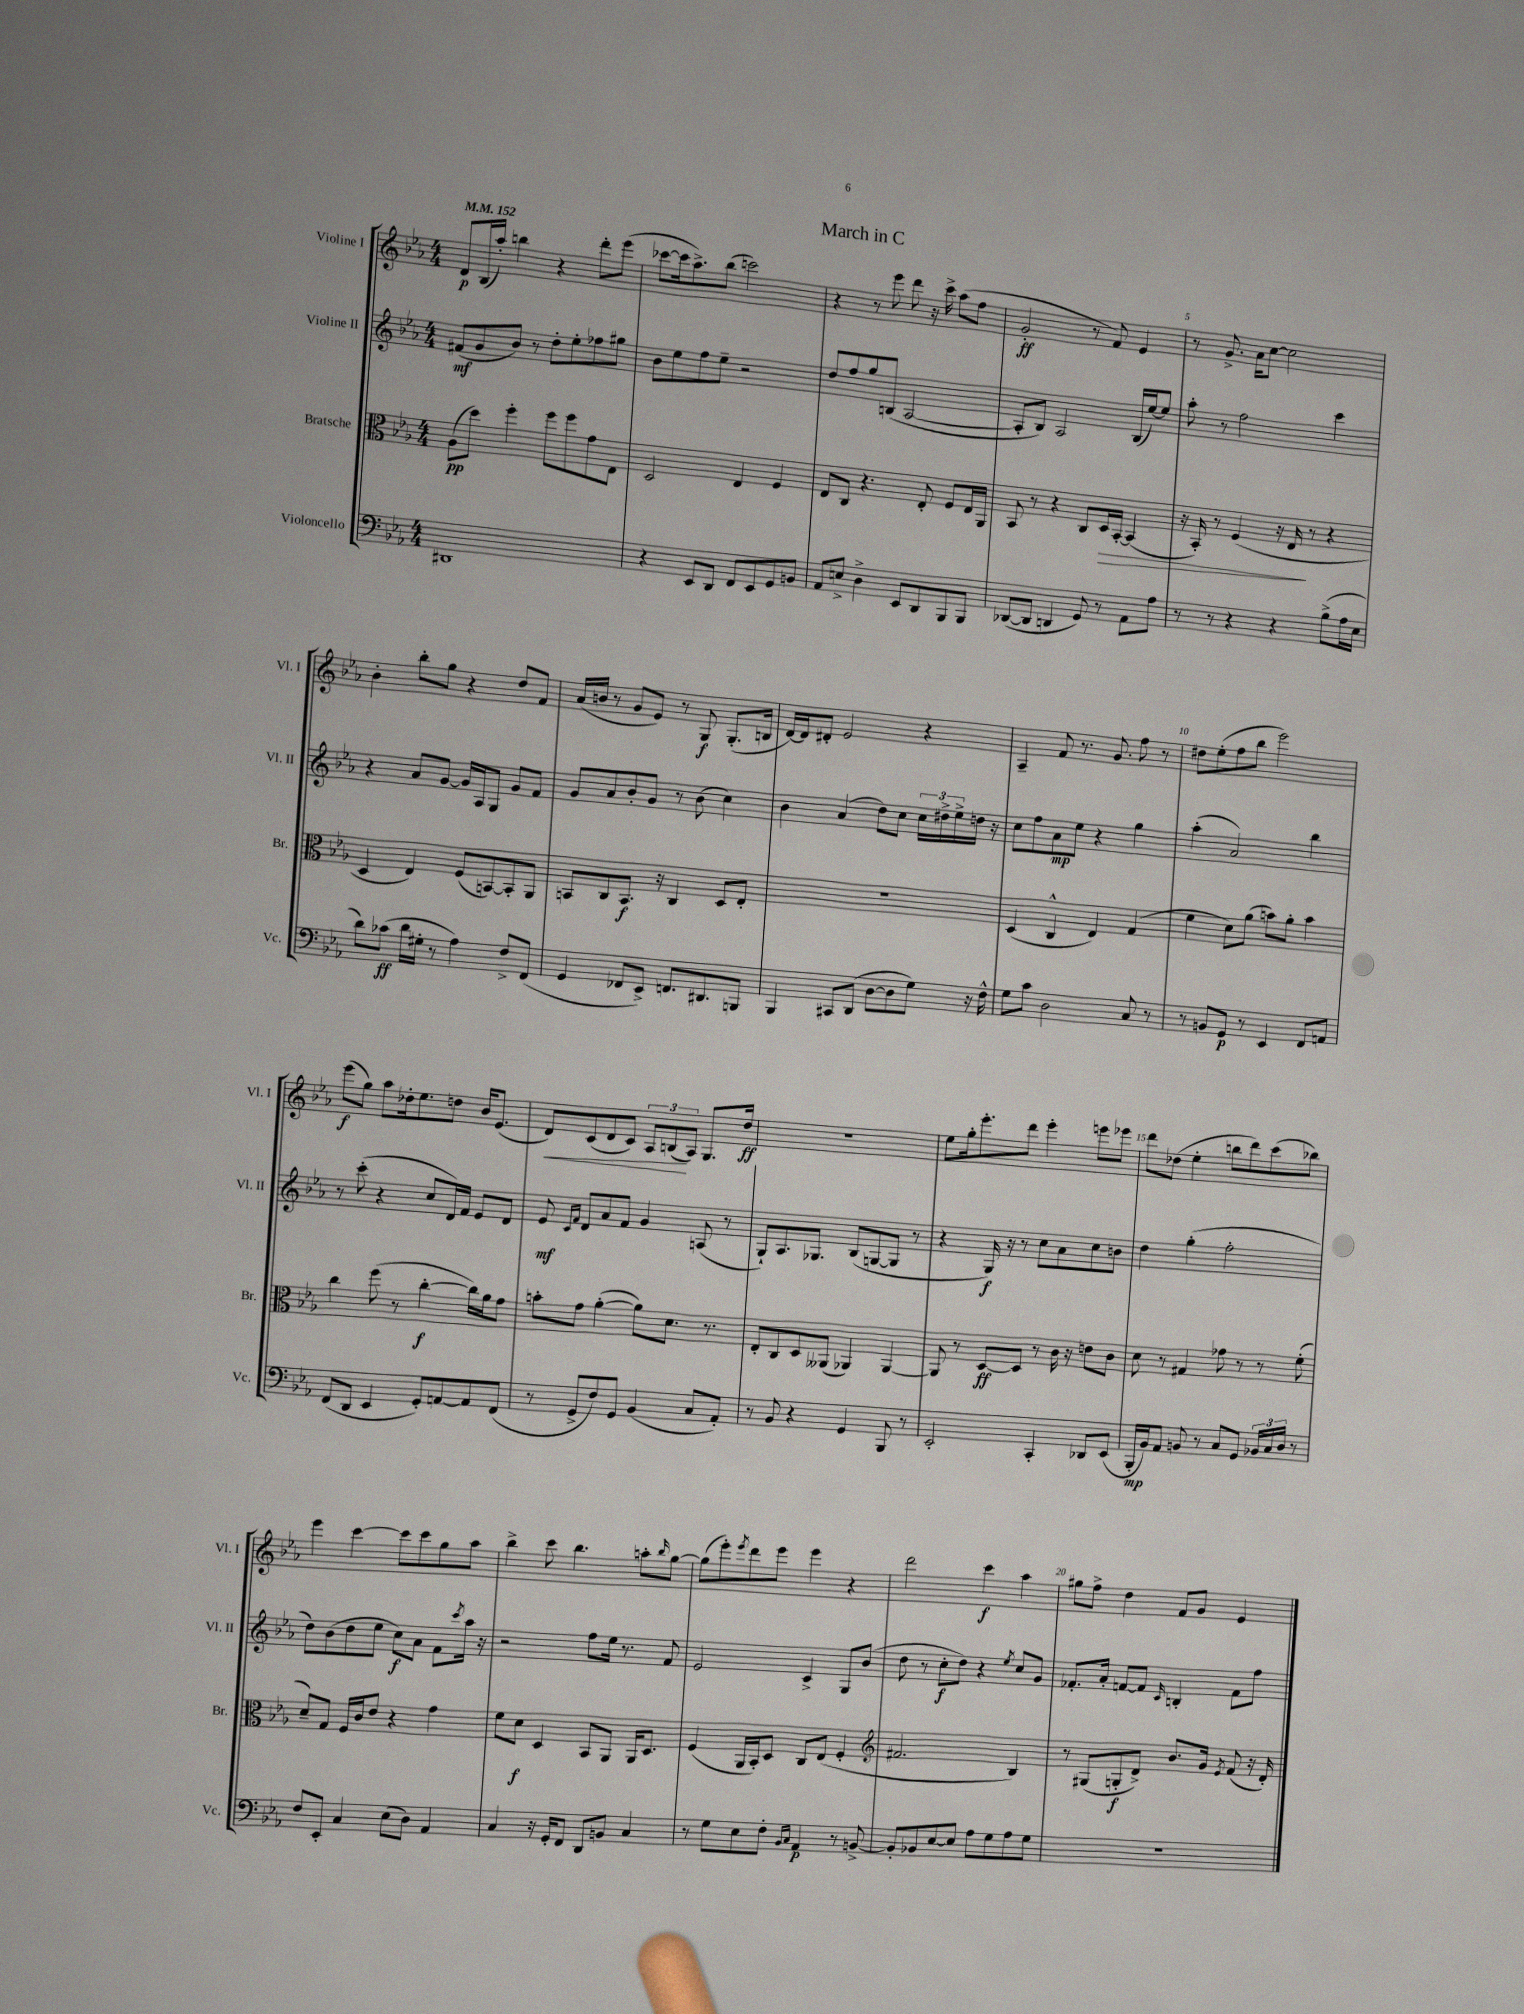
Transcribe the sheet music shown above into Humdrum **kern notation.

**kern	**kern	**kern	**kern
*staff4	*staff3	*staff2	*staff1
*clefF4	*clefC3	*clefG2	*clefG2
*k[b-e-a-]	*k[b-e-a-]	*k[b-e-a-]	*k[b-e-a-]
*M4/4	*M4/4	*M4/4	*M4/4
*MM152	*MM152	*MM152	*MM152
1DD#	(8A-\L	(8f#/L	8d/L
.	8dd\J)	8g/	(16B-/L
.	.	.	16aa-'/JJ)
.	4ff'\	8b-/J)	4bb\
.	.	8r	.
.	8ff\L	8dd'\L	4r
.	8ff\	8ee-'\	.
.	8g\	8ff-\	8ddd'\L
.	8E-\J	8gg#\J	(8eee-\J
=	=	=	=
4r	2D/	8b-\L	[8ccc-\L
.	.	8ee-\	16ccc-\]k
.	.	.	8.aa-^\)
8EE-/L	.	8ff\	.
8DD/J	.	8ee-~\J	(8bb-\J
8FF/L	4E-/	2r	2ccc\)
8EE-/	.	.	.
8GG/	4F/	.	.
8BB/J	.	.	.
=	=	=	=
8AA-/L	8E-/L	8dd/L	4r
8E^/J	8C/J	8ff/	.
4D^\	4.r	8gg/	8r
.	.	(8B/J	8eee-\
8EE-/L	.	[2A-/	8ddd\
8DD/	8E-'/	.	16r
.	.	.	16ccc^\
8BBB-/	8F/L	.	(8aa-\L
8BBB-/J	16E-/L	.	8ff\J
.	16AA-/JJ	.	.
=	=	=	=
([8DD-/L	8BB-/	8A-'/]L	2g'/
8DD-/]J	8r	8B-/J)	.
4DD/	4r	2A-/	.
8GG/)	8C/L	.	8r
8r	16D/L	.	8f/)
.	[16BB-'/JJ	.	.
8AA-\L	(4BB-/]	(16B-/LL	4e-/
.	.	[16ee-/J)	.
8A-\J	.	8ee-/]J	.
=	=	=	=
8r	16r	8aa-'\	8r
.	16BB-'/)	.	.
8r	8r	8r	8.g^/
4r	(4F/	2ff\	.
.	.	.	16a-\LK
.	.	.	[8cc\J
4r	16r	.	2cc\]
.	16E-/	.	.
.	8r	.	.
(8B-^\L	4r	4ccc\	.
16A-\L	.	.	.
16E-\JJ	.	.	.
=	=	=	=
8d\L)	4D/	4r	4b-'\
(8c-\J	.	.	.
16d\LL	4E-/)	8a-/L	8bb-'\L
16G#'\JJ	.	.	.
8r	.	[8g/J	8gg\J
4A-\)	(8F/L	16g/]LL	4r
.	.	16A-/J	.
.	[8BB/)	8G/J	.
8F^/L	8BB'/]	8g/L	8dd/L
(8FF/J	8AA-/J	8f/J	8f/J
=	=	=	=
4GG/	8BB/L	8g/L	(16a-/LL
.	.	.	16b/JJ
.	8C/	8a-/	8r
8FF-/L	8.BB/J	8b-'/	8g/L
8EE-^/J)	.	8g/J	8e-/J)
.	16r	.	.
8.FF/L	4C/	8r	8r
.	.	(8b-\	8G/
8.DD#/	.	.	.
.	8D/L	4cc\)	(8.G'/L
8BBB/J	8E-'/J	.	.
.	.	.	16B/Jk
=	=	=	=
4BBB-/	1r	4b-\	[16d/LL)
.	.	.	16d/]J
.	.	.	8d#'/J
8CC#/L	.	(4a-/	2e-/
(8DD/J	.	.	.
[8D\L	.	8dd\L)	.
8D\]	.	8cc\J	.
8G\J)	.	24cc\LL	4r
.	.	24dd#^\	.
.	.	24ee-^\	.
16r	.	16dd\JJ	.
16F^^\	.	16r	.
=	=	=	=
8G\L	(4D/	8cc\L	4A-~/
8c\J	.	8ff\	.
2D\	4C^^/	8a-\	8f/
.	.	8ee-\J	8.r
.	4E-/)	4r	.
.	.	.	8.g/
8C/	(4G/	4gg\	8ff\
8r	.	.	8r
=	=	=	=
8r	4f\	(4aa-'\	8dd#\L
8BB/L	.	.	(8ee-'\
8GG/J	8d\L)	2a-/)	8ff\
8r	(8a-\J	.	8bb-\J
4EE-/	8b\L)	.	2eee-\)
.	8a-'\J	.	.
8FF/L	4b\	4bb-\	.
8AA/J	.	.	.
=	=	=	=
(8FF/L	4cc\	8r	(8eee-\L
8DD/J	.	(8ccc'\	8gg\J)
4EE-/	(8ff\	4r	8aa-\L
.	8r	.	16dd-'\k
.	.	.	8.ee-\
8GG'/L)	[4cc'\	8cc/L	.
[8AA/	.	16d/L)	8dd\J
.	.	16f/JJ	.
8AA/]	16cc\]LL)	8e-/L	16b-/LK
.	16a-\J	.	(8.e-/J
(8FF/J	8g\J	8d/J	.
=	=	=	=
8r	8b'\L	8e-/	8d/L)
.	.	16qqc/LL	.
.	.	16qqf/JJ	.
8GG^/L	8g\J	8d/L	(8c/
8F/)	([4a-'\	8a-/	8d/
8GG/J	.	8f/J	8c/J)
(4BB-/	8a-\]L)	4g/	12A-/L
.	.	.	(12B/
.	8.d\J	.	.
.	.	.	12A-/J)
8C/L	.	(8A/	8.G/L
.	8.r	.	.
8AA-'/J)	.	8r	.
.	.	.	16dd/Jk
=	=	=	=
8r	8E-'/L	8G`/L)	1r
8BB-/	8C/	8.A-/	.
4r	8D/	.	.
.	.	8.G-/J	.
.	(8AA--/J	.	.
4GG/	4AA-/)	(8B-/L	.
.	.	[8G/	.
8BBB-/	[4AA-/	8G/]J	.
8r	.	8r	.
=	=	=	=
2EE-'/	8AA-/]	4r	8ee-\L
.	8r	.	16gg'\k
.	.	.	8.eee-'\
.	[8D/L	16G/)	.
.	.	16r	.
.	8D/]J	8r	8ddd\J
4CC'/	8r	8cc\L	4eee-'\
.	16c\	8a-\	.
.	16r	.	.
8DD-/L	8e\L	8cc\	8eee\L
(8EE-/J	8c\J	8b\J	8eee-\J
=	=	=	=
16BBB-'/LL	8d\	4dd\	8ddd\L
16BB-/J)	.	.	.
8AA-/J	8r	.	(8dd-\J
8BB/	4G#/	(4gg'\	4ee-'\
8r	.	.	.
8C/L	8g-\	2ff'\	8bb\L
8GG/J	8r	.	8ddd\)
24BB-/LL	8r	.	(8ccc\
24C/	.	.	.
24D/JJ	.	.	.
8r	(8f'\	.	8bb-\J)
=	=	=	=
8F/L	8d~/L)	8dd\L)	4eee-\
8EE-'/J	8G/J	(8b-\	.
4C/	16F/LL	8dd\	[4ccc\
.	16c/J	.	.
.	8e-/J	8ee-\J	.
(8E-\L	4r	8cc\L)	8ccc\]L
8D\J)	.	8a-\J	8ccc\
4AA-/	4g\	8f\L	8gg\
.	.	8qccc/	.
.	.	16aa-\Jk	8aa-\J
.	.	16r	.
=	=	=	=
4C/	8f\L	2r	4bb-^\
.	8d\J	.	.
16r	4D/	.	8ccc\
16GG'/LK	.	.	.
8FF/J	.	.	4.bb-\
8DD/L	8BB-/L	8ff\L	.
8BB/J	8AA-/J	16ee-\Jk	.
.	.	8.r	.
4C/	16AA-/LK	.	8aa'\L
.	8.D/J	.	.
.	.	.	16qqbb-/
.	.	8f/	[8gg\J
=	=	=	=
8r	(4F/	2e-/	(8gg\]L
8G\L	.	.	8eee-'\)
.	.	.	8qeee-/
8E-\	16AA-/LL	.	8ddd\
.	16BB-'/J)	.	.
8F'\J	8D/J	.	8eee-\J
16qqBB-/LL	.	.	.
16qqC/JJ	.	.	.
4AA-/	8C/L	4c^/	4eee-\
.	(8E-/J	.	.
8r	4F'/	8G/L	4r
[8BB^/	.	(8b-/J	.
=	=	=	=
*	*clefG2	*	*
8BB'/]L	2.f#/	8dd\	2ddd\
8BB-/	.	8r	.
[8E-/	.	8cc'\L	.
8E-/]J	.	8dd\J)	.
8A-\L	.	4r	4ccc\
8G\	.	.	.
.	.	8qee-/	.
8A-\	4B-/)	8cc/L	4aa-\
8G\J	.	8g/J	.
=	=	=	=
1r	8r	8.f-'/L	8gg#\L
.	(8G#/L	.	8ff^\J
.	.	16a-'/Jk	.
.	8G'/	[8f/L	4dd\
.	8d^/J)	8f/]J	.
.	.	16qqc/	.
.	8.b-/L	4B'/	8f/L
.	.	.	8g/J
.	16g/Jk	.	.
.	8qe-/	.	.
.	(8f/	8f\L	4e-/
.	16r	8ff\J	.
.	16d'/)	.	.
==	==	==	==
*-	*-	*-	*-
